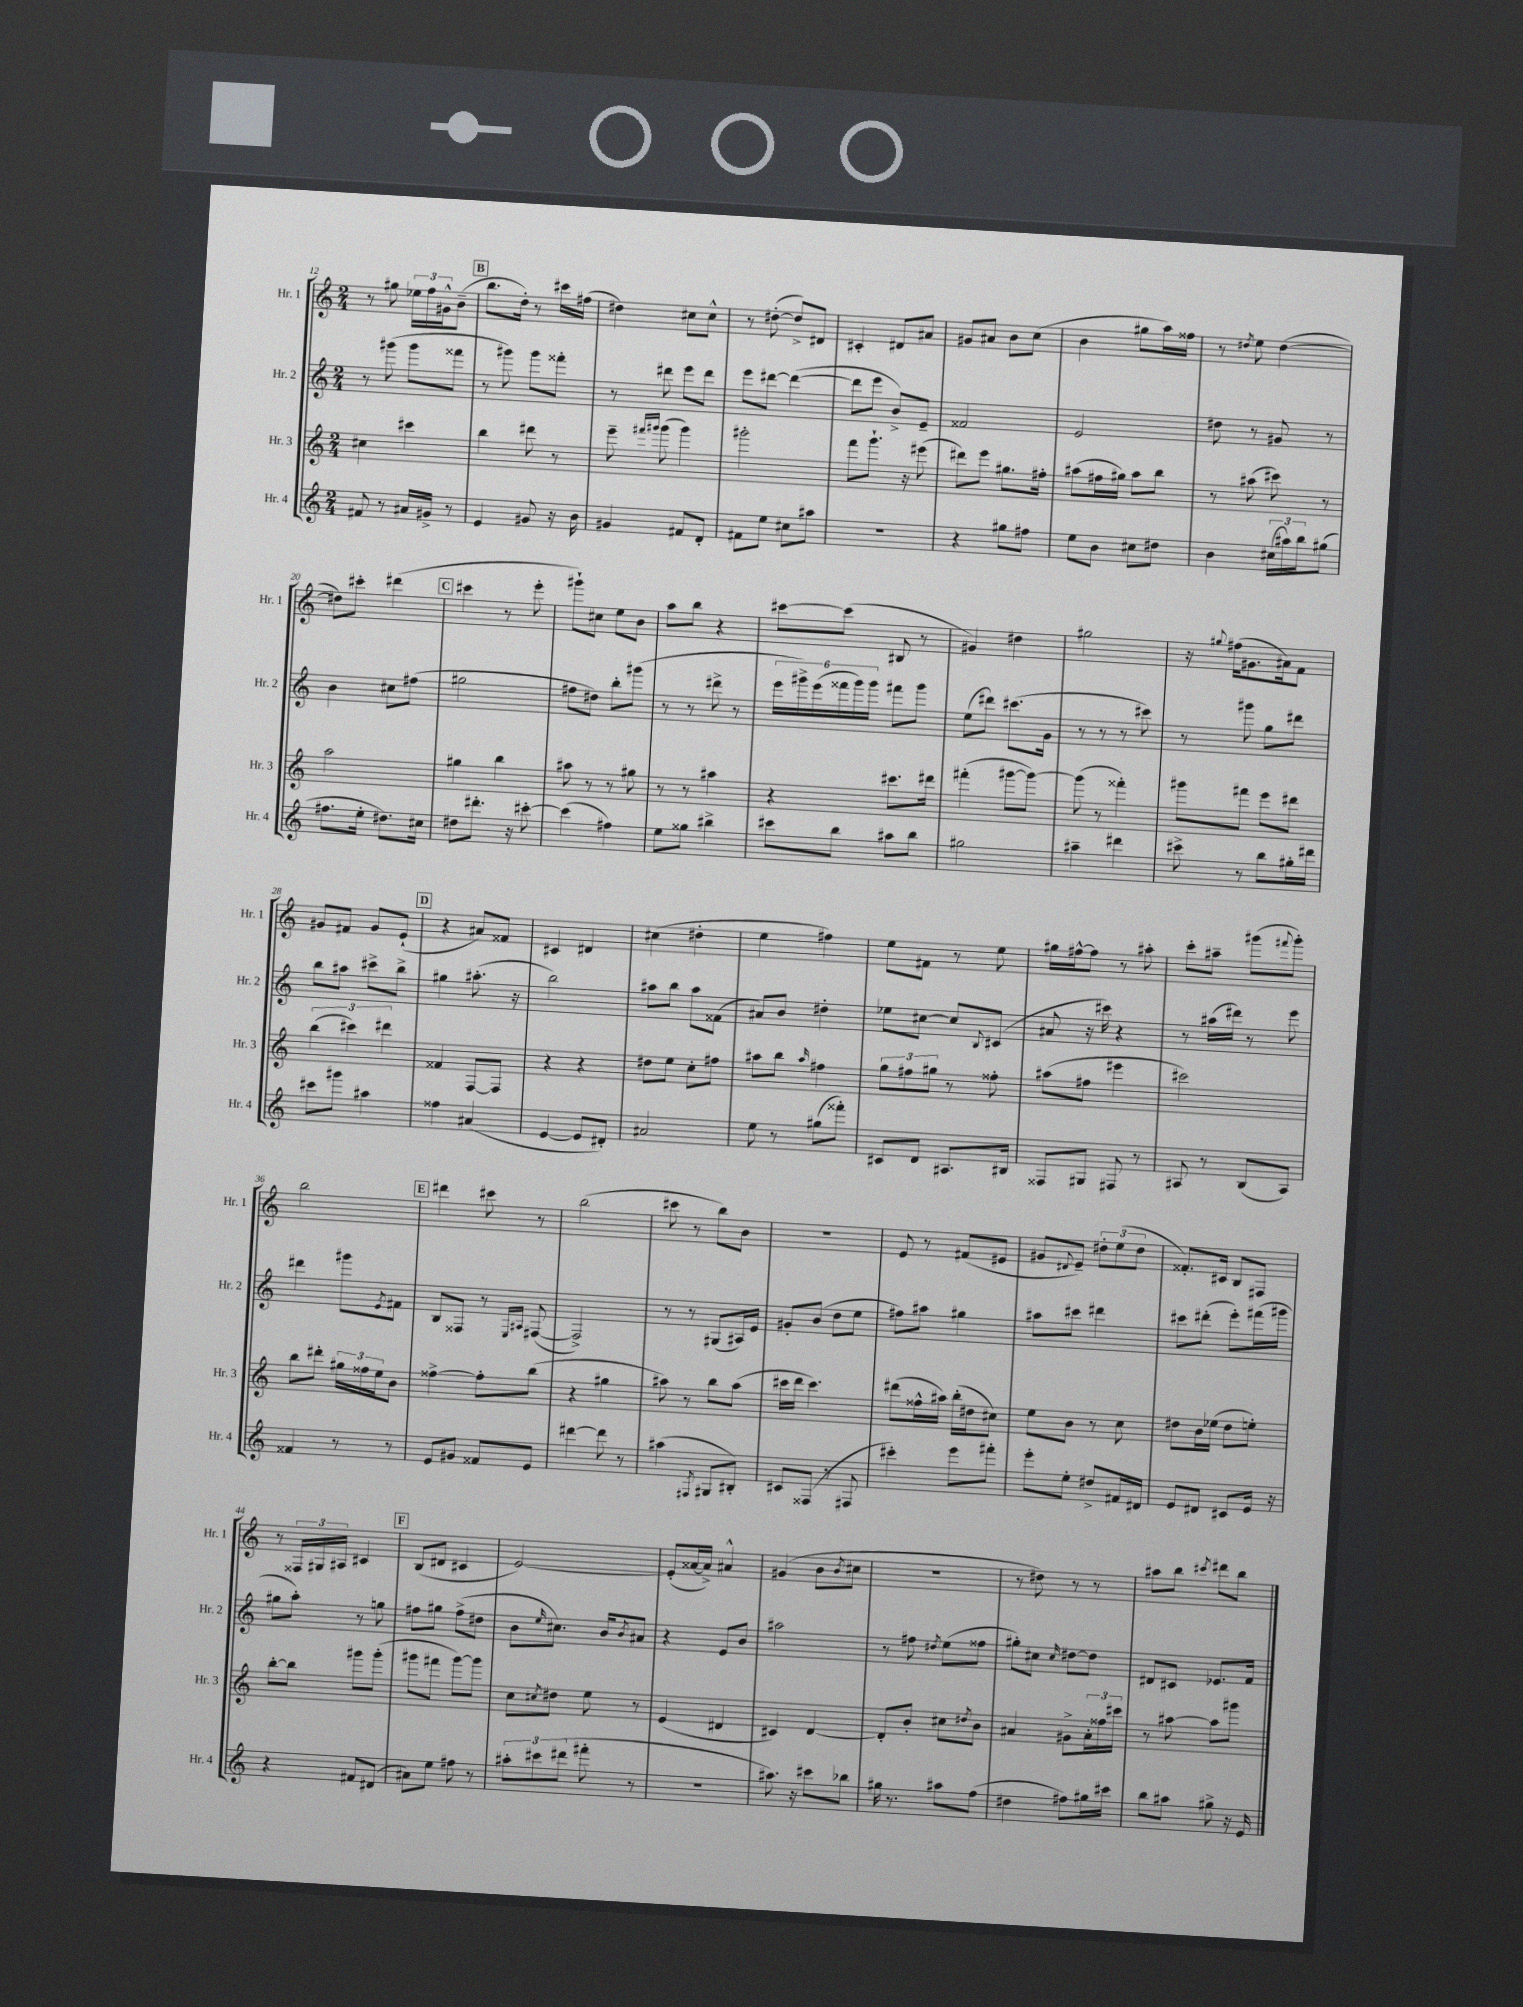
<<
\new StaffGroup <<
\new Staff = "s0" \with { instrumentName = "Hr. 1" shortInstrumentName = "Hr. 1" } {
    \clef treble \key c \major \numericTimeSignature \time 2/4
    r8 gis''8 \tuplet 3/2 { ees''16 f''16 gis'16-^ } b'8--( |
    \mark \markup { \box "B" } b''8. d''16-.) r8 cis'''16 fis''16( |
    dis''4) cis''8 cis''8-^ |
    r8 dis''8~-.( dis''8->) dis'8 |
    cis'4-. dis'8 ais'8 |
    gis'8 ais'8 b'8 c''8( |
    b'4 gis''8 a''16) fisis''16 |
    r8 \acciaccatura { dis''8 } e''8 dis''4~( |
    dis''8) cis'''8-. dis'''4( |
    \mark \markup { \box "C" } cis'''4 r8 e'''8-. |
    gis'''8-!) cis''8 e''8 b'8 |
    a''8 b''8 r4 |
    cis'''8~ cis'''8( bis8 r8 |
    gis'4) dis''4 |
    gis''2 |
    r16 \appoggiatura { gis''8 } fis''16( gis'8. ais'16) f'8 |
    gis'8 fis'8 gis'8 e'8-!( |
    \mark \markup { \box "D" } r4 ais'8) fisis'8 |
    cis'4 dis'4 |
    cis''4( dis''4-. |
    e''4 fis''4) |
    e''8 fis'8 r8 e''8 |
    gis''16 fis''16~-^ fis''8 r8 ais''8-. |
    c'''8-. ais''8-- gis'''8( \appoggiatura { fis'''8 } gis'''8-.) |
    b''2 |
    \mark \markup { \box "E" } dis'''4 cis'''8 r8 |
    b''2( |
    cis'''8 r8 b''8) b'8 |
    r2 |
    e'8 r8 fis'8( eis'8 |
    gis'8 \appoggiatura { dis'8 } e'8--) \tuplet 3/2 { dis''8-. e''8( dis''8 } |
    fisis'8.-.) cis'16 b8 fis8 |
    r8 \tuplet 3/2 { fisis16 gis16 ais16 } cis'4 |
    \mark \markup { \box "F" } b8( dis'8 cis'4 |
    e'2~) |
    e'8-.( aisis'16~ aisis'16->) ais'4-^ |
    gis'4( b'8 \acciaccatura { b'8 } cis''8 |
    R2 |
    r8 dis''8) r8 r8 |
    ais''8 b''8 \acciaccatura { cis'''8 } dis'''8 b''8 \bar "|." |
}
\new Staff = "s1" \with { instrumentName = "Hr. 2" shortInstrumentName = "Hr. 2" } {
    \clef treble \key c \major \numericTimeSignature \time 2/4
    r8 gis'''8( gis'''8 fisis'''8 |
    \mark \markup { \box "B" } r8 gis'''8) gis'''8 fisis'''8-. |
    r8 dis'''8 e'''8 dis'''8 |
    e'''8 dis'''8~ dis'''4~( |
    dis'''8 e'''8 b'8->) e'8-- |
    fisis'2 |
    e'2 |
    dis''8 r8 gis'8 r8 |
    b'4 cis''8 fis''8( |
    \mark \markup { \box "C" } gis''2 |
    fis''8 dis''8) b''8-. gis'''8( |
    r8 r8 dis'''8-> r8 |
    \tuplet 6/4 { e'''16 gis'''16->) e'''16( fisis'''16 gis'''16) gis'''16 } fis'''8 gis'''8 |
    e''8( dis'''8) cis'''8.( g'16 |
    r8 r8 r8 cis'''8) |
    r8 gis'''8 g''8 dis'''8 |
    b''8 ais''8 cis'''8-> b''8-> |
    \mark \markup { \box "D" } gis''4 ais''8.-.( r16 |
    b''2) |
    ais''8 b''8 ais''8 fisis'8( |
    ais'8) b'8 dis''4-. |
    ees''8 cis''8~ cis''8 \appoggiatura { b8 } cis'8( |
    ais'8 r16 cis'''16) r4 |
    r8 ais''16( dis'''16) r8 e'''8 |
    dis'''4 gis'''8 \acciaccatura { e'8 } fis'8 |
    \mark \markup { \box "E" } b8 fisis8 r8 \grace { e16 ais16 } fis8~( |
    fis2->) |
    r8 r8 gis8( ais16) e'16 |
    gis'8-. b'8( d''8 e''8 |
    fis''8) ais''8 gis''4 |
    ais''8 cis'''8 dis'''4 |
    cis'''8 dis'''8-.( e'''8-.) fis'''16( gis'''16 |
    gis''8 a''8-.) r8 g''8 |
    \mark \markup { \box "F" } fis''8 gis''8 fis''8->( dis''8 |
    b'8 \grace { e''16 } cis''8.) b'16 \acciaccatura { b'8 } ais'8 |
    r4 e'8 b'8 |
    ais''2 |
    r8 fis''8 \acciaccatura { dis''8 } e''8( fisis''8 |
    gis''8-.) cis''8 \grace { cis''16 } dis''8~ dis''8 |
    dis'8 cis'8 ees'8. f'16 \bar "|." |
}
\new Staff = "s2" \with { instrumentName = "Hr. 3" shortInstrumentName = "Hr. 3" } {
    \clef treble \key c \major \numericTimeSignature \time 2/4
    cis''4 cis'''4 |
    \mark \markup { \box "B" } b''4 dis'''8 r8 |
    e'''8-- \grace { fis'''16 gis'''16 } gis'''8( gis'''4) |
    gis'''2-. |
    f'''8 g'''8.-! r16 eis'''8( |
    dis'''8) e'''8 gis''8. fis''16-. |
    ais''8( fis''16 gis''16) ais''8 b''8 |
    r8 ais''8( cis'''8) r8 |
    a''2 |
    \mark \markup { \box "C" } gis''4 b''4 |
    ais''8 r8 r8 gis''8 |
    r8 r8 ais''4 |
    r4 cis'''8. dis'''16 |
    fis'''4-.( gis'''8~ gis'''8~) |
    gis'''8( r8 fisis'''4-.) |
    gis'''8 fis'''8 e'''8 dis'''8 |
    \tuplet 3/2 { b''4( cis'''4) dis'''4 } |
    \mark \markup { \box "D" } fisis'4 f8~ f8 |
    r4 r4 |
    dis''8 e''8 c''8-. fis''8 |
    ais''8 b''8 \grace { ais''16 } fis''4 |
    \tuplet 3/2 { g''8 fis''8 gis''8 } r8 fisis''8-. |
    ais''8( fis''8 eis'''4 |
    cis'''2) |
    b''8 dis'''8-. \tuplet 3/2 { gis''16 fisis''16 e''16 } b'8 |
    \mark \markup { \box "E" } fisis''4~-> fisis''8-. b''8( |
    r4 gis''4 |
    ais''8) r8 b''8 ais''8( |
    cis'''16 d'''16 cis'''4.) |
    dis'''8( fisis''16-^ ais''16) b''16-.( dis''16 cis''8) |
    e''8 b'8 r8 c''8 |
    dis''8 b'16 ees''16( dis''8 e''8-.) |
    b''8~-. b''8 gis'''8 gis'''8-.( |
    \mark \markup { \box "F" } gis'''8 fis'''8 gis'''8~) gis'''8 |
    c''8 \acciaccatura { cis''8 } dis''8 e''8 r8 |
    e'4( dis'4 |
    cis'4) d'4~ |
    d'8-. b'8-. cis''8 \acciaccatura { dis''8 } b'8 |
    ais'4 gis'8-> \tuplet 3/2 { ais'16-. fisis''16 cis'''16 } |
    r8 ais''8~ ais''8 gis'''8 \bar "|." |
}
\new Staff = "s3" \with { instrumentName = "Hr. 4" shortInstrumentName = "Hr. 4" } {
    \clef treble \key c \major \numericTimeSignature \time 2/4
    fis'8 r8 ais'16 gis'16-> r8 |
    \mark \markup { \box "B" } e'4 gis'8 r16 b'16 |
    gis'4 fis'8 d'8-. |
    fis'8 e''8 cis''8 ais''8 |
    R2 |
    r4 gis''8 fis''8 |
    e''8 b'8 cis''8 dis''8 |
    b'4 \tuplet 3/2 { cis''16( ais''16) b''16 } gis''8( |
    fis''8. e''16-. dis''8.) cis''16 |
    \mark \markup { \box "C" } dis''8 dis'''8.-. r16 cis'''8~-. |
    cis'''4( fis''4) |
    e''8 gisis''8 bis''4-> |
    cis'''8 b''8 ais''8 b''8 |
    gis''2 |
    ais''4-- dis'''4 |
    cis'''8-> r8 b''8 gis''16-. dis'''16 |
    cis'''8 gis'''8 ais''4 |
    \mark \markup { \box "D" } fisis''4 ais'4( |
    e'4~ e'8 dis'8-.) |
    ais'2 |
    e''8 r8 gis''8( fisis'''8-.) |
    cis'8 d'8 ais8. bis16 |
    fisis8 gis8 fis8 r8 |
    ais8 r8 b8( ais8) |
    fisis'4 r8 r8 |
    \mark \markup { \box "E" } e'8 gis'8 fisis'8 e'8 |
    dis'''4~ dis'''8 r8 |
    ais''4( \acciaccatura { fis8 } gis8 bis8-.) |
    cis'8 fisis8( r8 fis8 |
    cis'''4-.) e'''8 fis'''8-. |
    e'''8-. e''8-. dis''8-> fis'16 dis'16 |
    e'8 dis'8 cis'8 e'16 r16 |
    r4 fis'8 dis'8( |
    \mark \markup { \box "F" } ais'8) e''8 fis''8 r8 |
    \tuplet 3/2 { ais''8-. cis'''8 dis'''8( } fis'''8-. r8 |
    r2 |
    ais''8.) r16 cis'''8 bes''8 |
    gis''16 r8. ais''8 f''8( |
    dis''4 fis''8) gis''16 cis'''16 |
    b''8 ais''8 gis''8-> r16 e'16 \bar "|." |
}
>>
>>
